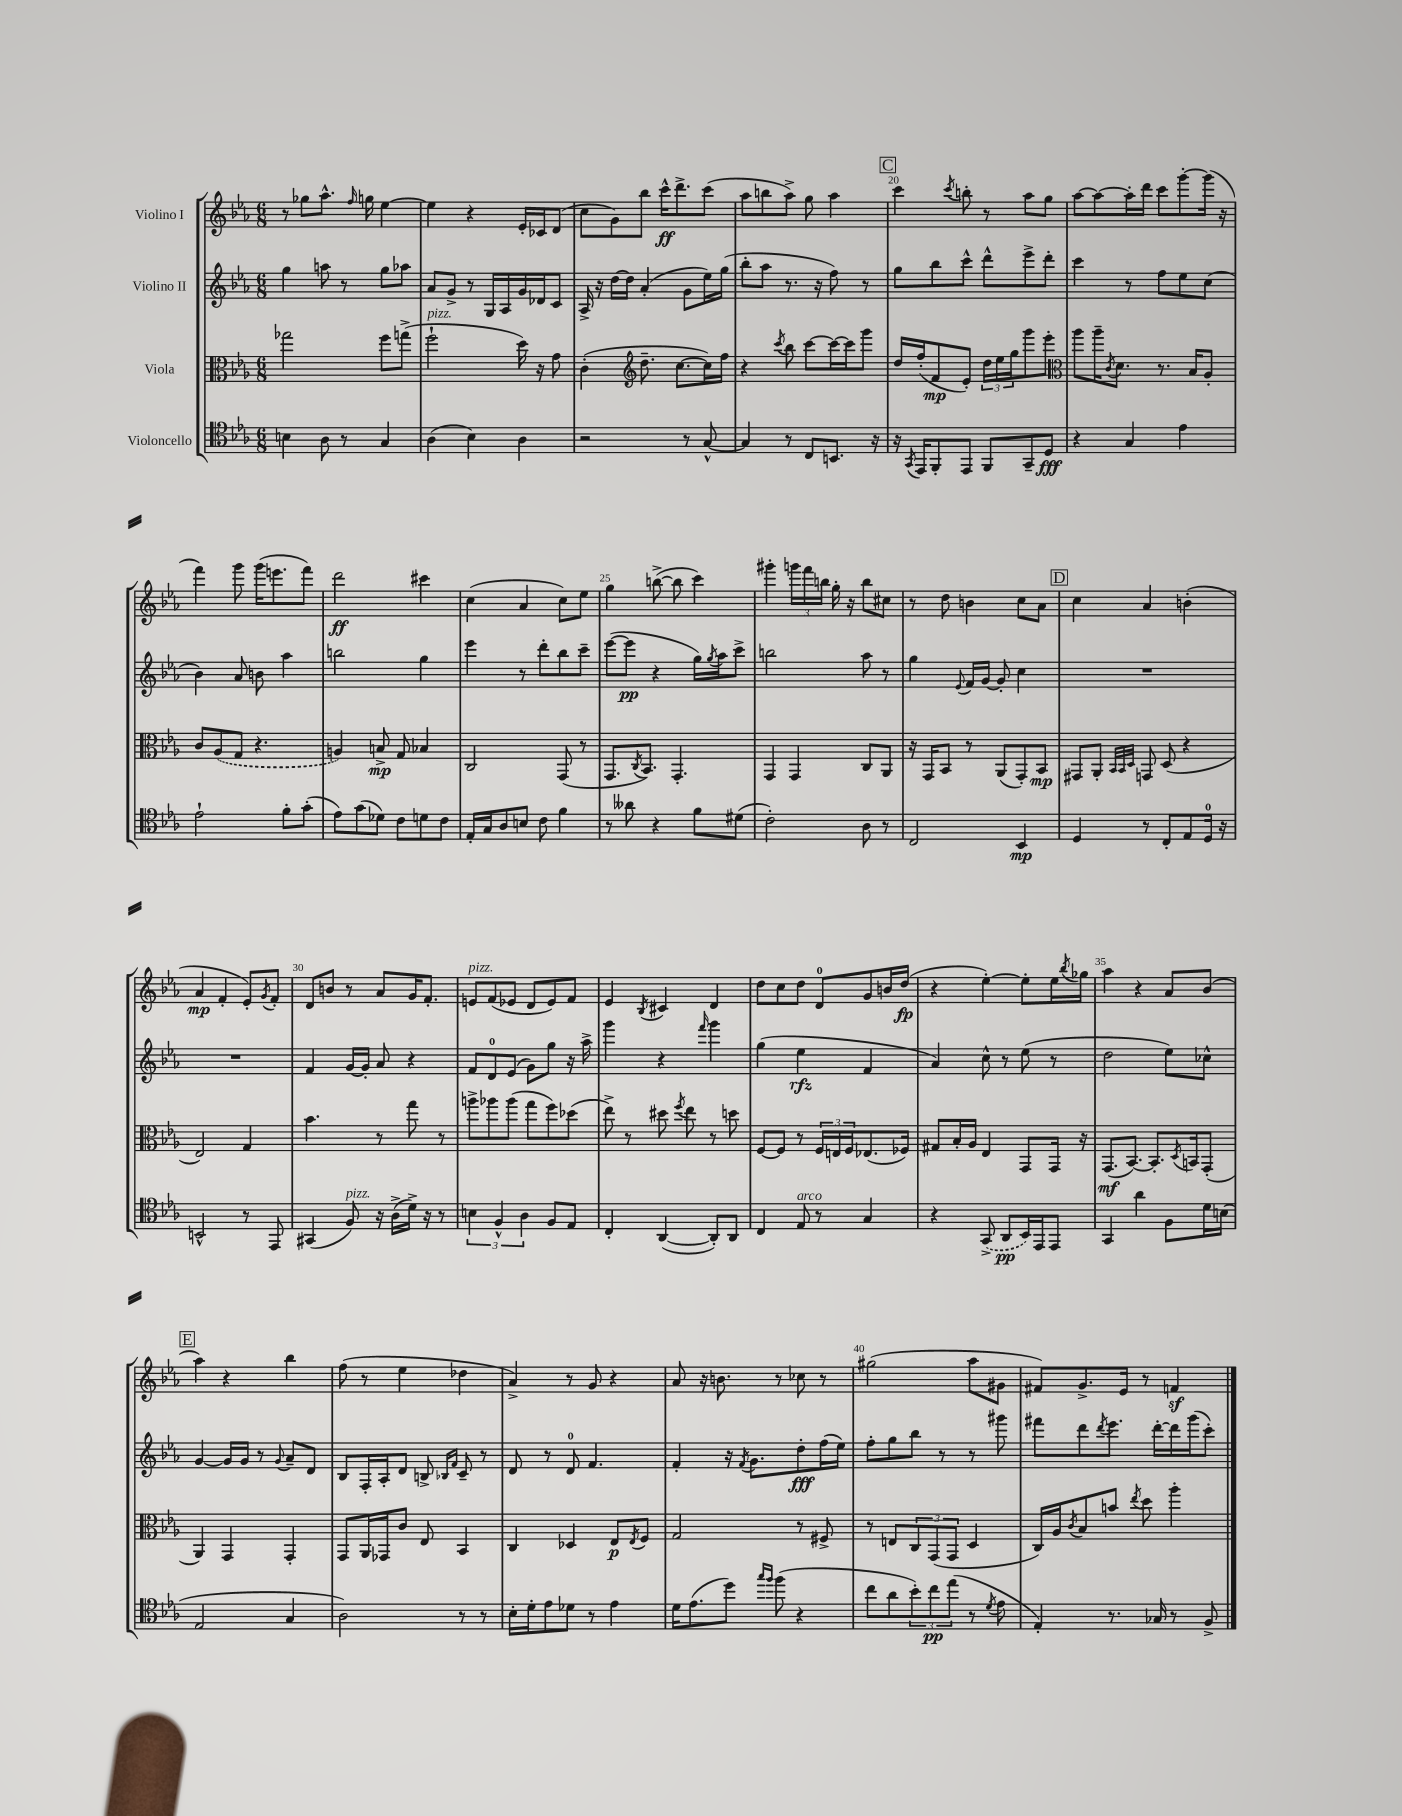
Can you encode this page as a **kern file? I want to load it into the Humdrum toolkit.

**kern	**dynam	**kern	**dynam	**kern	**dynam	**kern	**dynam
*part4	*part4	*part3	*part3	*part2	*part2	*part1	*part1
*staff4	*staff4	*staff3	*staff3	*staff2	*staff2	*staff1	*staff1
*I"Violoncello	*	*I"Viola	*	*I"Violino II	*	*I"Violino I	*
*clefC4	*	*clefC3	*	*clefG2	*	*clefG2	*
*k[b-e-a-]	*	*k[b-e-a-]	*	*k[b-e-a-]	*	*k[b-e-a-]	*
*M6/8	*	*M6/8	*	*M6/8	*	*M6/8	*
=16	=16	=16	=16	=16	=16	=16	=16
4Bn\	.	2gg-X\	.	4gg\	.	8r	.
.	.	.	.	.	.	8gg-X\L	.
8A-\	.	.	.	8aan\	.	8.aa-^^\J	.
8r	.	.	.	8r	.	.	.
.	.	.	.	.	.	16qqff/	.
.	.	.	.	.	.	16ggn\	.
4G/	.	8ff\L	.	8gg\L	.	[4ee-\	.
.	.	(8ggn^\J	.	8aa-X\J	.	.	.
=17	=17	=17	=17	=17	=17	=17	=17
!	!	!LO:TX:a:i:t=pizz.	!	!	!	!	!
(4A-\	.	2ff`\	.	8a-/L	.	4ee-\]	.
.	.	.	.	8g^/J	.	.	.
4B-\)	.	.	.	8r	.	4r	.
.	.	.	.	16G/LL	.	.	.
.	.	.	.	16A-/	.	.	.
4A-\	.	16dd\)	.	16g/	.	16e-'/LL	.
.	.	16r	.	16d-X/J	.	16c-X/J	.
.	.	8g\	.	8c/J	.	(8d/J	.
=18	=18	=18	=18	=18	=18	=18	=18
2r	.	(4c'\	.	16A-^/	.	8cc\L	.
.	.	.	.	16r	.	.	.
.	.	.	.	[16dd\LL	.	8g\)	.
.	.	.	.	16dd\JJ]	.	.	.
*	*	*clefG2	*	*	*	*	*
.	.	8.dd~\	.	(4a-'/	.	8bb-\J	.
.	.	.	.	.	.	16ccc^^\KL	ff
.	.	[8.cc\L	.	.	.	8.ddd^\	.
8r	.	.	.	8g\L	.	.	.
[8G^^/	.	16cc\L])	.	16ee-\L)	.	(8ccc\J	.
.	.	16ff\JJ	.	(16gg\JJ	.	.	.
=19	=19	=19	=19	=19	=19	=19	=19
4G/]	.	4r	.	8bb-'\L	.	8aa-\L	.
.	.	.	.	8aa-\J	.	8bbn\	.
.	.	8qccc/	.	.	.	.	.
8r	.	8bb-\	.	8.r	.	8aa-^\J)	.
8C/L	.	[8ccc\L	.	.	.	8gg\	.
.	.	.	.	16r	.	.	.
8.BBn/J	.	16ccc\L_	.	8ff\)	.	4aa-\	.
.	.	16ccc\J]	.	.	.	.	.
.	.	8ggg\J	.	8r	.	.	.
16r	.	.	.	.	.	.	.
!!LO:REH:place=s1:t=C
=20	=20	=20	=20	=20	=20	=20	=20
16r	.	16dd/LL	.	8gg\L	.	4ccc\	.
8qGG/	.	.	.	.	.	.	.
16EE-/KL	.	(16ff'/J	.	.	.	.	.
8FF'/	.	8f/	mp	8bb-\	.	.	.
.	.	.	.	.	.	8qccc/	.
8EE-/J	.	8e-'/J)	.	8ccc^^\J	.	8bbn'\	.
8FF/L	.	24dd\LL	.	8ddd^^\L	.	8r	.
.	.	24ee-\	.	.	.	.	.
.	.	24gg\J	.	.	.	.	.
8GG~/	.	8ggg\	.	8eee-^\	.	8aa-\L	.
8D/J	fff	8eee-'\J	.	8ddd'\J	.	8gg\J	.
=21	=21	=21	=21	=21	=21	=21	=21
*	*	*clefC3	*	*	*	*	*
4r	.	8aa-\L	.	4ccc\	.	[8aa-\L	.
.	.	16aa-~\K	.	.	.	8aa-\_	.
.	.	8qc/	.	.	.	.	.
.	.	8.d\J	.	.	.	.	.
4G/	.	.	.	8r	.	16aa-'\L]	.
.	.	.	.	.	.	16ddd\JJ	.
.	.	8.r	.	8ff\L	.	8ccc\L	.
4e-\	.	.	.	8ee-\	.	[8ggg'\	.
.	.	16B-/KL	.	.	.	.	.
.	.	8A-'/J	.	(8cc\J	.	(16ggg\Jk]	.
.	.	.	.	.	.	16r	.
!!LO:LB:g=z
=22	=22	=22	=22	=22	=22	=22	=22
2e-`\	.	8c/L	.	4b-\)	.	4fff\)	.
.	.	(8A-/	.	.	.	.	.
.	.	8G/J	.	8a-/	.	8ggg\	.
.	.	4.r	.	8bn\	.	(16ggg\KL	.
.	.	.	.	.	.	8.eeen\	.
8f'\L	.	.	.	4aa-\	.	.	.
(8g'\J	.	.	.	.	.	8fff\J)	.
=23	=23	=23	=23	=23	=23	=23	=23
8e-\L)	.	4An/)	.	2bbn\	.	2ddd\	ff
(8g\	.	.	.	.	.	.	.
8d-X\J)	.	8Bn^/	mp	.	.	.	.
8c\L	.	8G/	.	.	.	.	.
8dn\	.	4B-X/	.	4gg\	.	4ccc#X\	.
8c\J	.	.	.	.	.	.	.
=24	=24	=24	=24	=24	=24	=24	=24
16E-'/LL	.	2C/	.	4eee-\	.	(4cc\	.
16G/J	.	.	.	.	.	.	.
8A-/	.	.	.	.	.	.	.
8Bn/J	.	.	.	8r	.	4a-/	.
8c\	.	.	.	8ddd'\L	.	.	.
4f\	.	(8GG/	.	8bb-\	.	8cc\L)	.
.	.	8r	.	8ccc~\J	.	8ee-\J	.
=25	=25	=25	=25	=25	=25	=25	=25
8r	.	8.GG/L	.	([8eee-\L	.	4gg\	.
8a--X\	.	.	.	8eee-\J]	pp	.	.
.	.	8qC/	.	.	.	.	.
.	.	8.BB-/J)	.	.	.	.	.
4r	.	.	.	4r	.	([8bbn^\	.
.	.	4.GG'/	.	.	.	8bb\]	.
8f\L	.	.	.	16gg\LL)	.	4ccc\)	.
.	.	.	.	8qgg/	.	.	.
.	.	.	.	16aa-\J	.	.	.
(8d#X\J	.	.	.	8ccc^\J	.	.	.
=26	=26	=26	=26	=26	=26	=26	=26
2c'\)	.	4GG/	.	2bbn\	.	4ggg#X'\	.
.	.	4GG/	.	.	.	24gggn\LL	.
.	.	.	.	.	.	24fff\	.
.	.	.	.	.	.	24bbn\JJ	.
.	.	.	.	.	.	16gg'\	.
.	.	.	.	.	.	16r	.
8A-\	.	8C/L	.	8aa-\	.	8bb\L	.
8r	.	8AA-/J	.	8r	.	8cc#X\J	.
=27	=27	=27	=27	=27	=27	=27	=27
2C/	.	16r	.	4gg\	.	8r	.
.	.	16GG/KL	.	.	.	.	.
.	.	8BB-/J	.	.	.	8dd\	.
.	.	.	.	8qqe-/	.	.	.
.	.	8r	.	16f/LL	.	4bn\	.
.	.	.	.	[16g/JJ	.	.	.
.	.	(8AA-/L	.	8g'/]	.	.	.
4BB-/	mp	8GG'/)	.	4cc\	.	8cc\L	.
.	.	8BB-/J	mp	.	.	8a-\J	.
!!LO:REH:place=s1:t=D
=28	=28	=28	=28	=28	=28	=28	=28
4D/	.	8GG#X/L	.	2.r	.	4cc\	.
.	.	8AA-'/J	.	.	.	.	.
.	.	32qqBB-/LLL	.	.	.	.	.
.	.	32qqBB-/	.	.	.	.	.
.	.	32qqD/JJJ	.	.	.	.	.
8r	.	8GGn/	.	.	.	4a-/	.
8C'/L	.	(8D/	.	.	.	.	.
8E-/	.	4r	.	.	.	(4bn'\	.
16D/Jk	.	.	.	.	.	.	.
16r	.	.	.	.	.	.	.
!!LO:LB:g=z
=29	=29	=29	=29	=29	=29	=29	=29
2BBn^^/	.	2E-/)	.	2.r	.	4a-/	mp
.	.	.	.	.	.	4f'/	.
8r	.	4G/	.	.	.	8e-'/L)	.
.	.	.	.	.	.	8qg/	.
8EE-/	.	.	.	.	.	8f'/J	.
=30	=30	=30	=30	=30	=30	=30	=30
(4GG#X/	.	4.b-\	.	4f/	.	8d/L	.
.	.	.	.	.	.	8bn/J	.
!LO:TX:a:i:t=pizz.	!	!	!	!	!	!	!
8F/)	.	.	.	[16g/LL	.	8r	.
.	.	.	.	16g'/JJ]	.	.	.
16r	.	8r	.	8a-/	.	8a-/L	.
(16A-^\LL	.	.	.	.	.	.	.
16d^\JJ)	.	8gg\	.	4r	.	16g/K	.
16r	.	.	.	.	.	8.f'/J	.
8r	.	8r	.	.	.	.	.
=31	=31	=31	=31	=31	=31	=31	=31
!	!	!	!	!	!	!LO:TX:a:i:t=pizz.	!
6Bn\	.	8aan^\L	.	8f/L	.	8en/L	.
.	.	8aa-X\	.	8d/	.	(8f/	.
6F^^/	.	.	.	.	.	.	.
.	.	(8aa-\J	.	(8e-/J	.	8e-X/J	.
6A-\	.	.	.	.	.	.	.
.	.	8gg\L	.	8g\L)	.	8d/L	.
8F/L	.	8ff\)	.	8gg\J	.	8e-/)	.
8E-/J	.	(8dd-X\J	.	16r	.	8f/J	.
.	.	.	.	16aa-^\	.	.	.
=32	=32	=32	=32	=32	=32	=32	=32
4C'/	.	8ee-^\)	.	4ggg\	.	4e-/	.
.	.	8r	.	.	.	.	.
.	.	.	.	.	.	8qB-/	.
([4AA-/	.	8dd#X\	.	4r	.	4c#X/	.
.	.	8qff/	.	.	.	.	.
.	.	8ee-\	.	.	.	.	.
.	.	.	.	16qqfff/	.	.	.
8AA-'/L])	.	8r	.	4ggg\	.	4d/	.
8AA-/J	.	8ddn\	.	.	.	.	.
=33	=33	=33	=33	=33	=33	=33	=33
4C/	.	[8F/L	.	(4gg\	.	8dd\L	.
.	.	8F/J]	.	.	.	8cc\	.
!LO:TX:a:i:t=arco	!	!	!	!	!	!	!
8E-/	.	8r	.	4ee-\	rfz	8dd\J	.
8r	.	24F/LL	.	.	.	8d/L	.
.	.	24En/	.	.	.	.	.
.	.	24F/J	.	.	.	.	.
4G/	.	(8.E-X/	.	4f/	.	8g/	.
.	.	.	.	.	.	16bn/L	.
.	.	16F-X/Jk)	.	.	.	(16dd/JJ	fp
=34	=34	=34	=34	=34	=34	=34	=34
4r	.	8G#X/L	.	4a-/)	.	4r	.
.	.	16B-'/L	.	.	.	.	.
.	.	16A-/JJ	.	.	.	.	.
(8GG^/	.	4E-/	.	8cc^^\	.	[4ee-'\)	.
8AA-/L	pp	.	.	8r	.	.	.
16BB-/L)	.	8GG/L	.	(8ee-\	.	8ee-'\L]	.
16EE-/J	.	.	.	.	.	.	.
8EE-/J	.	16GG/Jk	.	8r	.	16ee-\L	.
.	.	.	.	.	.	8qbb-/	.
.	.	16r	.	.	.	16gg-X\JJ	.
=35	=35	=35	=35	=35	=35	=35	=35
4GG/	.	(8.GG/L	mf	2dd\	.	4aa-\	.
.	.	[8.BB-/J)	.	.	.	.	.
4a-\	.	.	.	.	.	4r	.
.	.	8.BB-'/L]	.	.	.	.	.
8F\L	.	.	.	8ee-\L)	.	8a-/L	.
.	.	8qD/	.	.	.	.	.
.	.	16BBn/k	.	.	.	.	.
16d\L	.	(8GG'/J	.	8cc-X^^\J	.	(8b-/J	.
(16Bn\JJ	.	.	.	.	.	.	.
!!LO:LB:g=z
!!LO:REH:place=s1:t=E
=36	=36	=36	=36	=36	=36	=36	=36
2E-/	.	4AA-/)	.	[4g/	.	4aa-\)	.
.	.	4GG/	.	16g/LL]	.	4r	.
.	.	.	.	16g/JJ	.	.	.
.	.	.	.	8r	.	.	.
.	.	.	.	8qqg/	.	.	.
4G/	.	4GG'/	.	8a-~/L	.	4bb-\	.
.	.	.	.	8d/J	.	.	.
=37	=37	=37	=37	=37	=37	=37	=37
2A-\)	.	8GG/L	.	8B-/L	.	(8ff\	.
.	.	16AA-/L	.	16F'/L	.	8r	.
.	.	16GG-X/J	.	16A-'/J	.	.	.
.	.	8c/J	.	8d/J	.	4ee-\	.
.	.	8E-/	.	8Bn^/	.	.	.
.	.	.	.	16qqB-X/LL	.	.	.
.	.	.	.	16qqf/JJ	.	.	.
8r	.	4BB-/	.	8c~/	.	4dd-X\	.
8r	.	.	.	8r	.	.	.
=38	=38	=38	=38	=38	=38	=38	=38
16B-'\LL	.	4C/	.	8d/	.	4a-^/)	.
16d'\J	.	.	.	.	.	.	.
8e-\	.	.	.	8r	.	.	.
8d-X\J	.	4D-X/	.	8d/	.	8r	.
8r	.	.	.	4.f/	.	8g/	.
4e-\	.	8E-/L	p	.	.	4r	.
.	.	8qE-/	.	.	.	.	.
.	.	8F/J	.	.	.	.	.
=39	=39	=39	=39	=39	=39	=39	=39
16d\KL	.	2G/	.	4f'/	.	8a-/	.
(8.e-\	.	.	.	.	.	.	.
.	.	.	.	.	.	16r	.
.	.	.	.	.	.	8.bn\	.
8dd\J)	.	.	.	16r	.	.	.
.	.	.	.	8qf/	.	.	.
.	.	.	.	8.g\L	.	.	.
16qqgg/LL	.	.	.	.	.	.	.
16qqff/JJ	.	.	.	.	.	.	.
(8ff\	.	.	.	.	.	8r	.
4r	.	8r	.	8dd'\	fff	8cc-X\	.
.	.	8F#X^/	.	(16ff\L	.	8r	.
.	.	.	.	16ee-\JJ)	.	.	.
=40	=40	=40	=40	=40	=40	=40	=40
8cc\L	.	8r	.	8ff'\L	.	(2gg#X\	.
8a-\	.	8En/L	.	8gg\	.	.	.
12b-'\)	.	12C/	.	8bb-\J	.	.	.
12cc\	pp	(12GG/	.	.	.	.	.
.	.	.	.	8r	.	.	.
(12ee-\J	.	12GG/J	.	.	.	.	.
8r	.	4D/	.	8r	.	8aa-\L	.
8qd/	.	.	.	.	.	.	.
8e-\	.	.	.	8ggg#X\	.	8g#X\J	.
=41	=41	=41	=41	=41	=41	=41	=41
4E-'/)	.	16C/LL)	.	8fff#X\L	.	8f#X/L)	.
.	.	16A-/J	.	.	.	.	.
.	.	8qc/	.	.	.	.	.
.	.	8B-/	.	8ddd\	.	8.g^/	.
.	.	.	.	8qddd/	.	.	.
8.r	.	8bn/J	.	8.eee-\J	.	.	.
.	.	.	.	.	.	16e-/Jk	.
.	.	8qee-/	.	.	.	.	.
.	.	8dd\	.	.	.	8r	.
16G-X/	.	.	.	[16ddd'\LL	.	.	.
8r	.	4aa-'\	.	16ddd\]	.	4fnz/	.
.	.	.	.	(16ggg\J	.	.	.
8F^/	.	.	.	8ccc'\J)	.	.	.
==	==	==	==	==	==	==	==
*-	*-	*-	*-	*-	*-	*-	*-
